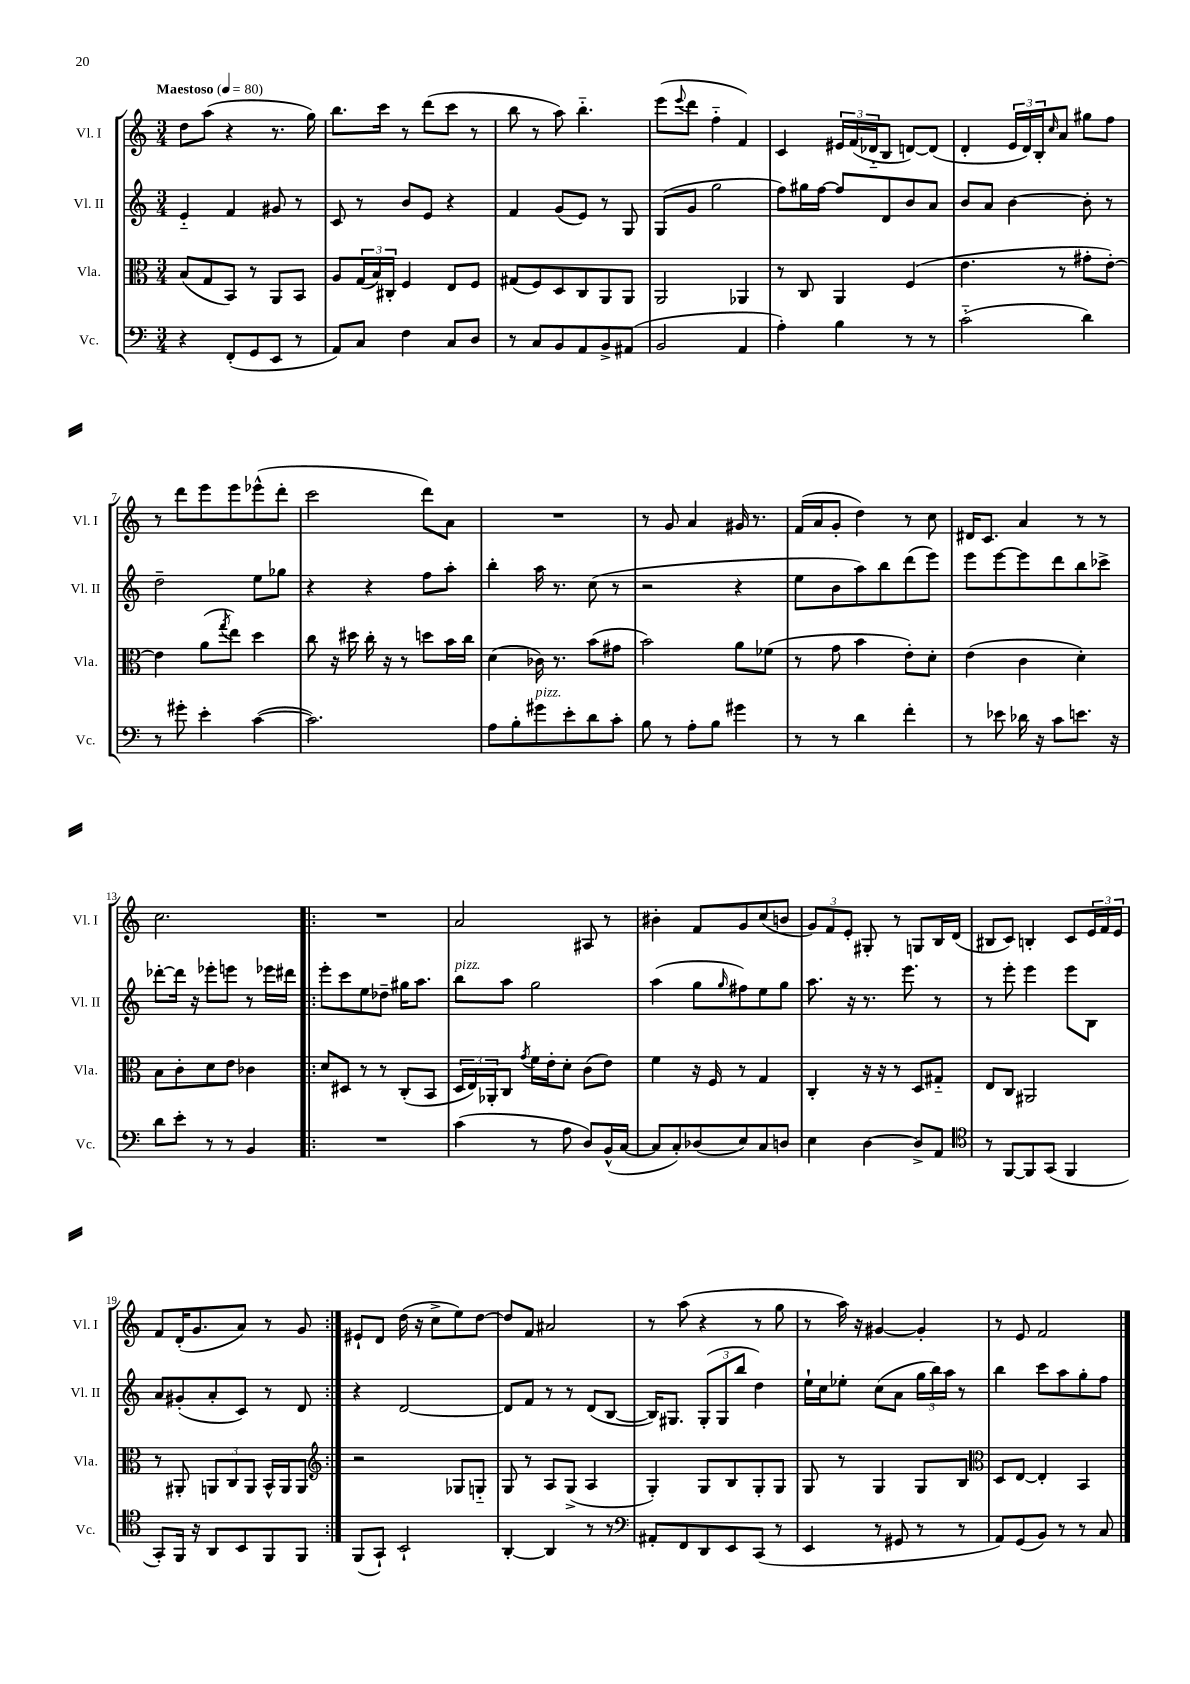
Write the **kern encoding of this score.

**kern	**kern	**kern	**kern
*part4	*part3	*part2	*part1
*staff4	*staff3	*staff2	*staff1
*I"Vc.	*I"Vla.	*I"Vl. II	*I"Vl. I
*I'Vc.	*I'Vla.	*I'Vl. II	*I'Vl. I
*clefF4	*clefC3	*clefG2	*clefG2
*k[]	*k[]	*k[]	*k[]
*M3/4	*M3/4	*M3/4	*M3/4
*MM80	*MM80	*MM80	*MM80
=1	=1	=1	=1
!	!	!	!LO:TX:a:B:t=Maestoso
4r	(8B/L	4e/	8dd\L
.	8G/	.	(8aa\J
(8FF'/L	8BB/J)	4f/	4r
8GG/	8r	.	.
8EE/J	8AA/L	8g#X/	8.r
8r	8BB/J	8r	.
.	.	.	16gg\)
=2	=2	=2	=2
8AA/L)	8A/L	8c/	8.bb\L
8C/J	(24G/L	8r	.
.	24B/)	.	.
.	.	.	16ccc\Jk
.	24C#X'/JJ	.	.
4F\	4F/	8b/L	8r
.	.	8e/J	(8ddd\L
8C/L	8E/L	4r	8ccc\J
8D/J	8F/J	.	8r
=3	=3	=3	=3
8r	(8G#X/L	4f/	8bb\
8C/L	8F/)	.	8r
8BB/	8D/	(8g/L	8aa\)
8AA/	8C/	8e/J)	4.bb\
8BB^/	8AA/	8r	.
(8AA#X/J	8AA/J	8G/	.
=4	=4	=4	=4
2BB/	2AA/	(8G/L	(8eee\L
.	.	.	8qqeee/
.	.	8g/J	8ddd\J
.	.	2gg\	4ff\
4AA/	4AA-X/	.	4f/)
=5	=5	=5	=5
4A'\)	8r	8ff\L)	4c/
.	8C/	16gg#X\L	.
.	.	[16ff\JJ	.
4B\	4AA/	8ff/L]	24e#X/LL
.	.	.	(24f/
.	.	.	24d-X/J
.	.	8d/	8B/J
8r	(4F/	8b/	[8dn/L)
8r	.	8a/J	(8d/J]
=6	=6	=6	=6
(2c\	4.e\	8b/L	4d'/
.	.	8a/J	.
.	.	[4b\	24e/LL
.	.	.	24d/)
.	.	.	24B'/J
.	.	.	16qqcc/
.	8r	.	8a/J
4d\)	8g#X'\L	8b'\]	8gg#X\L
.	[8e'\J)	8r	8ff\J
!!LO:LB:g=z
=7	=7	=7	=7
8r	4e\]	2dd~\	8r
8g#X'\	.	.	8ddd\L
4e'\	(8a\L	.	8eee\
.	8qgg/	.	.
.	8ee\J)	.	8eee\
([4c\	4dd\	8ee\L	(8eee-X^^\
.	.	8gg-X\J	8ddd'\J
=8	=8	=8	=8
2.c\])	8cc\	4r	2ccc\
.	16r	.	.
.	16dd#X\	.	.
.	16cc'\	4r	.
.	16r	.	.
.	8r	.	.
.	8ddn\L	8ff\L	8ddd\L)
.	16b\L	8aa'\J	8a\J
.	16cc\JJ	.	.
=9	=9	=9	=9
8A\L	(4d\	4bb'\	2.r
8B'\	.	.	.
!LO:TX:a:i:t=pizz.	!	!	!
8g#X\	16c-X\)	16aa\	.
.	8.r	8.r	.
8e'\	.	.	.
8d\	(8b\L	(8cc\	.
8c'\J	8g#X\J	8r	.
=10	=10	=10	=10
8B\	2b\)	2r	8r
8r	.	.	8g/
8A'\L	.	.	4a/
8B\J	.	.	.
4g#X\	8a\L	4r	16g#X/
.	.	.	8.r
.	(8f-X\J	.	.
=11	=11	=11	=11
8r	8r	8ee\L	(16f/LL
.	.	.	16a/J
8r	8g\	8b\	8g'/J
4d\	4b\	8aa\)	4dd\)
.	.	8bb\	.
4f'\	8e'\L)	(8ddd\	8r
.	8d'\J	8eee\J)	8cc\
=12	=12	=12	=12
8r	(4e\	8eee\L	16d#X/KL
.	.	.	8.c/J
8e-X\	.	[8eee\	.
16d-X\	4c\	8eee\]	4a/
16r	.	.	.
8c\L	.	8ddd\	.
8.en\J	4d'\)	8bb\	8r
.	.	8ccc-X^\J	8r
16r	.	.	.
!!LO:LB:g=z
=13	=13	=13	=13
8d\L	8B\L	[8ddd-X'\L	2.cc\
8e'\J	8c'\	16ddd-\Jk]	.
.	.	16r	.
8r	8d\	8eee-X'\L	.
8r	8e\J	8eeen\J	.
4BB/	4c-X\	8r	.
.	.	16eee-X\LL	.
.	.	16ddd#X\JJ	.
=14!|:	=14!|:	=14!|:	=14!|:
2.r	8d/L	8eee'\L	2.r
.	8D#X/J	8ccc\	.
.	8r	8ee\	.
.	8r	8dd-X~\J	.
.	(8C'/L	16gg#X\KL	.
.	.	8.aa\J	.
.	8BB/J	.	.
=15	=15	=15	=15
!	!	!LO:TX:a:i:t=pizz.	!
(4c\	24D/LL	8bb\L	2a/
.	24E/)	.	.
.	24AA-X'/J	.	.
.	8C/J	8aa\J	.
.	8qg/	.	.
8r	16f\LL	2gg\	.
.	16e'\J	.	.
8A\	8d'\J	.	.
8D/L)	(8c\L	.	8A#X/
(16BB^^/L	8e\J)	.	8r
[16C/JJ	.	.	.
=16	=16	=16	=16
8C/L]	4f\	(4aa\	4b#X'\
8C'/)	.	.	.
(8D-X/	16r	8gg\L	8f/L
.	16F/	.	.
.	.	16qqgg/	.
8E/)	8r	8ff#X\)	8g/
8C/	4G/	8ee\	(8cc/
8Dn/J	.	8gg\J	8bn/J
=17	=17	=17	=17
4E\	4C'/	8.aa\	12g/L)
.	.	.	12f/
.	.	.	12e'/J
.	.	16r	.
[4D\	16r	8.r	8G#X'/
.	16r	.	.
.	8r	.	8r
.	.	8.eee\	.
8D^/L]	8D/L	.	8Gn/L
8AA/J	8G#X/J	8r	16B/L
.	.	.	(16d/JJ
=18	=18	=18	=18
*clefC4	*	*	*
8r	8E/L	8r	8B#X/L
[8FF/L	8C/J	8eee'\	8c/J)
8FF/]	2AA#X/	4eee\	4Bn'/
(8GG/J	.	.	.
4FF/	.	8eee\L	8c/L
.	.	8B\J	24e/L
.	.	.	24f/
.	.	.	24e/JJ
!!LO:LB:g=z
=19	=19	=19	=19
8GG'/L)	8r	8a/L	8f/L
16FF/Jk	8AA#X'/	(8g#X'/	(16d'/K
16r	.	.	8.g/
8AA/L	12AAn/L	8a'/	.
.	12C/	.	.
8BB/	.	8c/J)	8a/J)
.	12AA/J	.	.
8FF/	16BB^^/LL	8r	8r
.	16AA/J	.	.
8FF/J	8AA/J	8d/	8g/
=20:|!	=20:|!	=20:|!	=20:|!
*	*clefG2	*	*
(8FF/L	2r	4r	8e#X`/L
8GG`/J)	.	.	8d/J
2BB`/	.	[2d/	(16dd\
.	.	.	16r
.	.	.	8cc^\L
.	8G-X/L	.	8ee\)
.	8Gn/J	.	[8dd\J
=21	=21	=21	=21
[4AA'/	8G/	8d/L]	8dd/L]
.	8r	8f/J	8f/J
4AA/]	8A/L	8r	2a#X/
.	(8G^/J	8r	.
8r	4A/	(8d/L	.
8r	.	[8B/J	.
=22	=22	=22	=22
*clefF4	*	*	*
8AA#X'/L	4G'/)	16B/KL])	8r
.	.	8.G#X/J	.
8FF/	.	.	(8aa\
8DD/	8G/L	(12G#'/L	4r
.	.	12G#/	.
8EE/	8B/	.	.
.	.	12bb/J	.
(8CC/J	8G'/	4dd\)	8r
8r	8G/J	.	8gg\
=23	=23	=23	=23
4EE/	8G/	16ee`\LL	8r
.	.	16cc\J	.
.	8r	8ee-X'\J	16aa\)
.	.	.	16r
8r	4G/	(8cc\L	[4g#X/
8GG#X/	.	8a\J	.
8r	8G/L	24gg\LL	4g#'/]
.	.	24bb\)	.
.	.	24aa\JJ	.
8r	8B/J	8r	.
=24	=24	=24	=24
*	*clefC3	*	*
8AA/L)	8D/L	4bb\	8r
(8GG/	[8E/J	.	8e/
8BB/J)	4E'/]	8ccc\L	2f/
8r	.	8aa\	.
8r	4BB/	8gg'\	.
8C/	.	8ff\J	.
==	==	==	==
*-	*-	*-	*-
